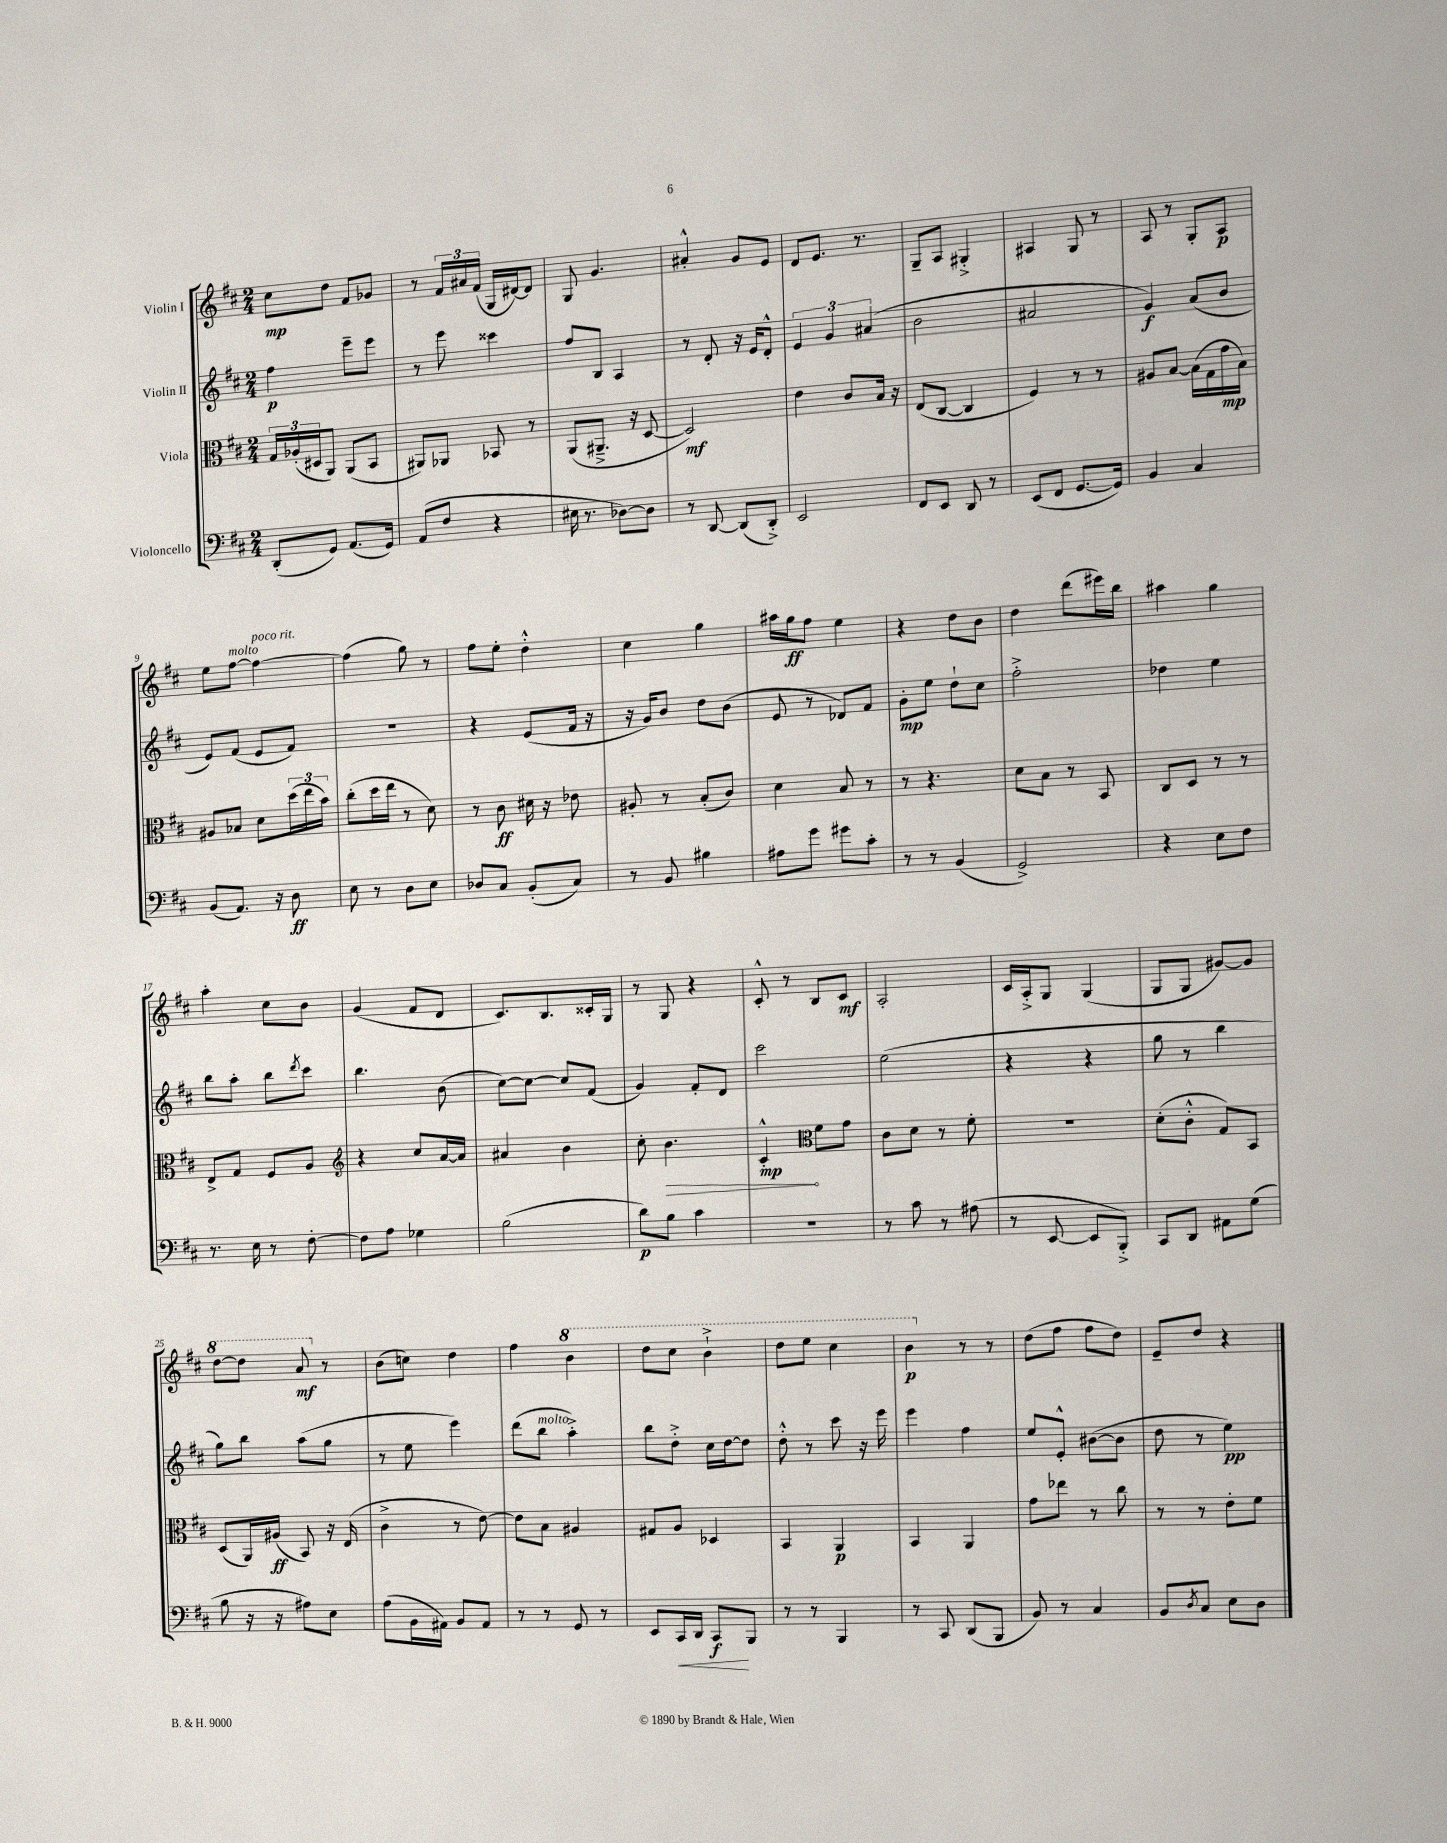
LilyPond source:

<<
\new StaffGroup <<
\new Staff = "s0" \with { instrumentName = "Violin I" } {
    \clef treble \key d \major \numericTimeSignature \time 2/4
    cis''8\mp d''8 fis'8 ges'8 |
    r8 \tuplet 3/2 { fis'16 ais'16 fis'16( } g16 dis'16~) dis'8 |
    g8 g'4. |
    ais'4-.-^ g'8 e'8 |
    d'8 e'8. r8. |
    g8-- a8 gis4-.-> |
    ais4 g8 r8 |
    a8 r8 g8-. a8\p |
    e''8 fis''8~^\markup { \italic "molto" } fis''4~^\markup { \italic "poco rit." } |
    fis''4( g''8) r8 |
    fis''8 e''8-. d''4-.-^ |
    cis''4 g''4 |
    ais''16 g''16\ff fis''8 e''4 |
    r4 d''8 b'8 |
    d''4 d'''8( eis'''16) b''16 |
    ais''4 g''4 |
    a''4-. cis''8 b'8 |
    g'4( fis'8 d'8 |
    cis'8.) b8. cisis'16-. g16 |
    r8 g8 r4 |
    cis'8-.-^ r8 b8 cis'8\mf |
    a2-. |
    cis'16 a16-.-> g8 g4( |
    g8 g8 gis'8~) gis'8 |
    \ottava #1 d'''8~ d'''8 a''8\mf \ottava #0 r8 |
    b'8( c''8) d''4 |
    fis''4 \ottava #1 b''4 |
    d'''8 cis'''8 b''4-!-> |
    d'''8 e'''8 cis'''4 |
    b''4\p \ottava #0 r8 r8 |
    d''8( fis''8 fis''8 d''8) |
    e'8-- d''8 r4 \bar "|." |
}
\new Staff = "s1" \with { instrumentName = "Violin II" } {
    \clef treble \key d \major \numericTimeSignature \time 2/4
    fis''4\p e'''8-- e'''8 |
    r8 e'''8 cisis'''4 |
    fis''8 b8 a4 |
    r8 d'8-. r16 e'16 d'8-.-^ |
    \tuplet 3/2 { e'4 g'4 ais'4( } |
    b'2 |
    ais'2 |
    g'4\f) a'8( b'8 |
    e'8) fis'8( e'8 fis'8) |
    R2 |
    r4 e'8( fis'16 r16 |
    r16 g'16) b'8 d''8 b'8( |
    e'8 r8 des'8) fis'8 |
    g'8-.\mp e''8 d''8-! cis''8 |
    fis''2-.-> |
    des''4 e''4 |
    b''8 a''8-. b''8 \acciaccatura { d'''8 } cis'''8 |
    b''4. b'8( |
    cis''8~) cis''8~ cis''8 fis'8( |
    g'4) fis'8-. d'8 |
    cis'''2 |
    e''2( |
    r4 r4 |
    g''8 r8 b''4 |
    g''8) b''8 a''8( g''8 |
    r8 e''8 e'''4) |
    d'''8( b''8^\markup { \italic "molto" } a''4-.->) |
    b''8 d''8-.-> cis''16 d''16~ d''8 |
    d''8-.-^ r8 cis'''8 r16 e'''16 |
    e'''4 fis''4 |
    e''8 e'8-.-^ bis'8~( bis'8 |
    d''8 r8 e''4\pp) \bar "|." |
}
\new Staff = "s2" \with { instrumentName = "Viola" } {
    \clef alto \key d \major \numericTimeSignature \time 2/4
    \tuplet 3/2 { g16 aes16-.( dis16 } a,8) a,8( b,8 |
    ais,8) aes,8 bes,8 r8 |
    a,8( ais,8.---> r16 d8~ |
    d2\mf) |
    e'4 cis'8 b16 r16 |
    e8( cis8~ cis4 |
    fis4) r8 r8 |
    ais8 b8~ b16( g16 g'16\mp b16) |
    ais8 bes8 d'8 \tuplet 3/2 { d''16( e''16 b'16) } |
    cis''8-.( d''16 e''16 r8 d'8) |
    r8 cis'8\ff dis'16 r16 ees'8 |
    ais8-. r8 b8-.( cis'8) |
    d'4 b8 r8 |
    r8 r4. |
    d'8 b8 r8 b,8 |
    cis8 d8 r8 r8 |
    e8-> g8 fis8 a8 |
    \clef treble r4 cis''8 a'16~ a'16 |
    ais'4 b'4 |
    cis''8-. \once \override Hairpin.circled-tip = ##t b'4.\> |
    cis'4-.-^\mp\! \clef alto fis'8 g'8 |
    cis'8 d'8 r8 fis'8-. |
    r2 |
    d'8-.( cis'8-.-^ g8) b,8 |
    d8( a,16) ais16\ff( b,8) r16 e16( |
    cis'4-> r8 e'8~) |
    e'8 b8 ais4 |
    gis8 a8 des4 |
    b,4 a,4\p |
    b,4 a,4 |
    g'8 ees''8 r8 cis''8 |
    r8 r8 e'8-. fis'8 \bar "|." |
}
\new Staff = "s3" \with { instrumentName = "Violoncello" } {
    \clef bass \key d \major \numericTimeSignature \time 2/4
    d,8-.( g,8) a,8.( g,16) |
    a,8( fis8 r4 |
    eis16 r8. des8~) des8 |
    r8 d,8~ d,8( d,8-.->) |
    e,2 |
    fis,8 e,8 d,8 r8 |
    e,8( fis,8 g,8.~ g,16) |
    b,4 cis4 |
    b,8( a,8.) r16 d8\ff |
    e8 r8 d8 e8 |
    des8 cis8 b,8-.( cis8) |
    r8 b,8 bis4 |
    ais8 g'8 gis'8 cis'8-. |
    r8 r8 b,4( |
    g,2->) |
    r4 e8 fis8 |
    r8. e16 r8 fis8~-. |
    fis8 a8 ges4 |
    b2( |
    d'8\p) b8 cis'4 |
    R2 |
    r8 cis'8 r8 ais8( |
    r8 e,8~ e,8 b,,8-.->) |
    cis,8 d,8 ais,8 g8( |
    b8 r16 r16 ais8) e8 |
    a8( b,16 ais,16) b,8 ais,8 |
    r8 r8 g,8 r8 |
    e,8 cis,16\< d,16 cis,8\f\! b,,8 |
    r8 r8 b,,4 |
    r8 cis,8 d,8( b,,8 |
    b,8) r8 cis4 |
    b,8 \acciaccatura { d8 } cis8 e8 d8 \bar "|." |
}
>>
>>
